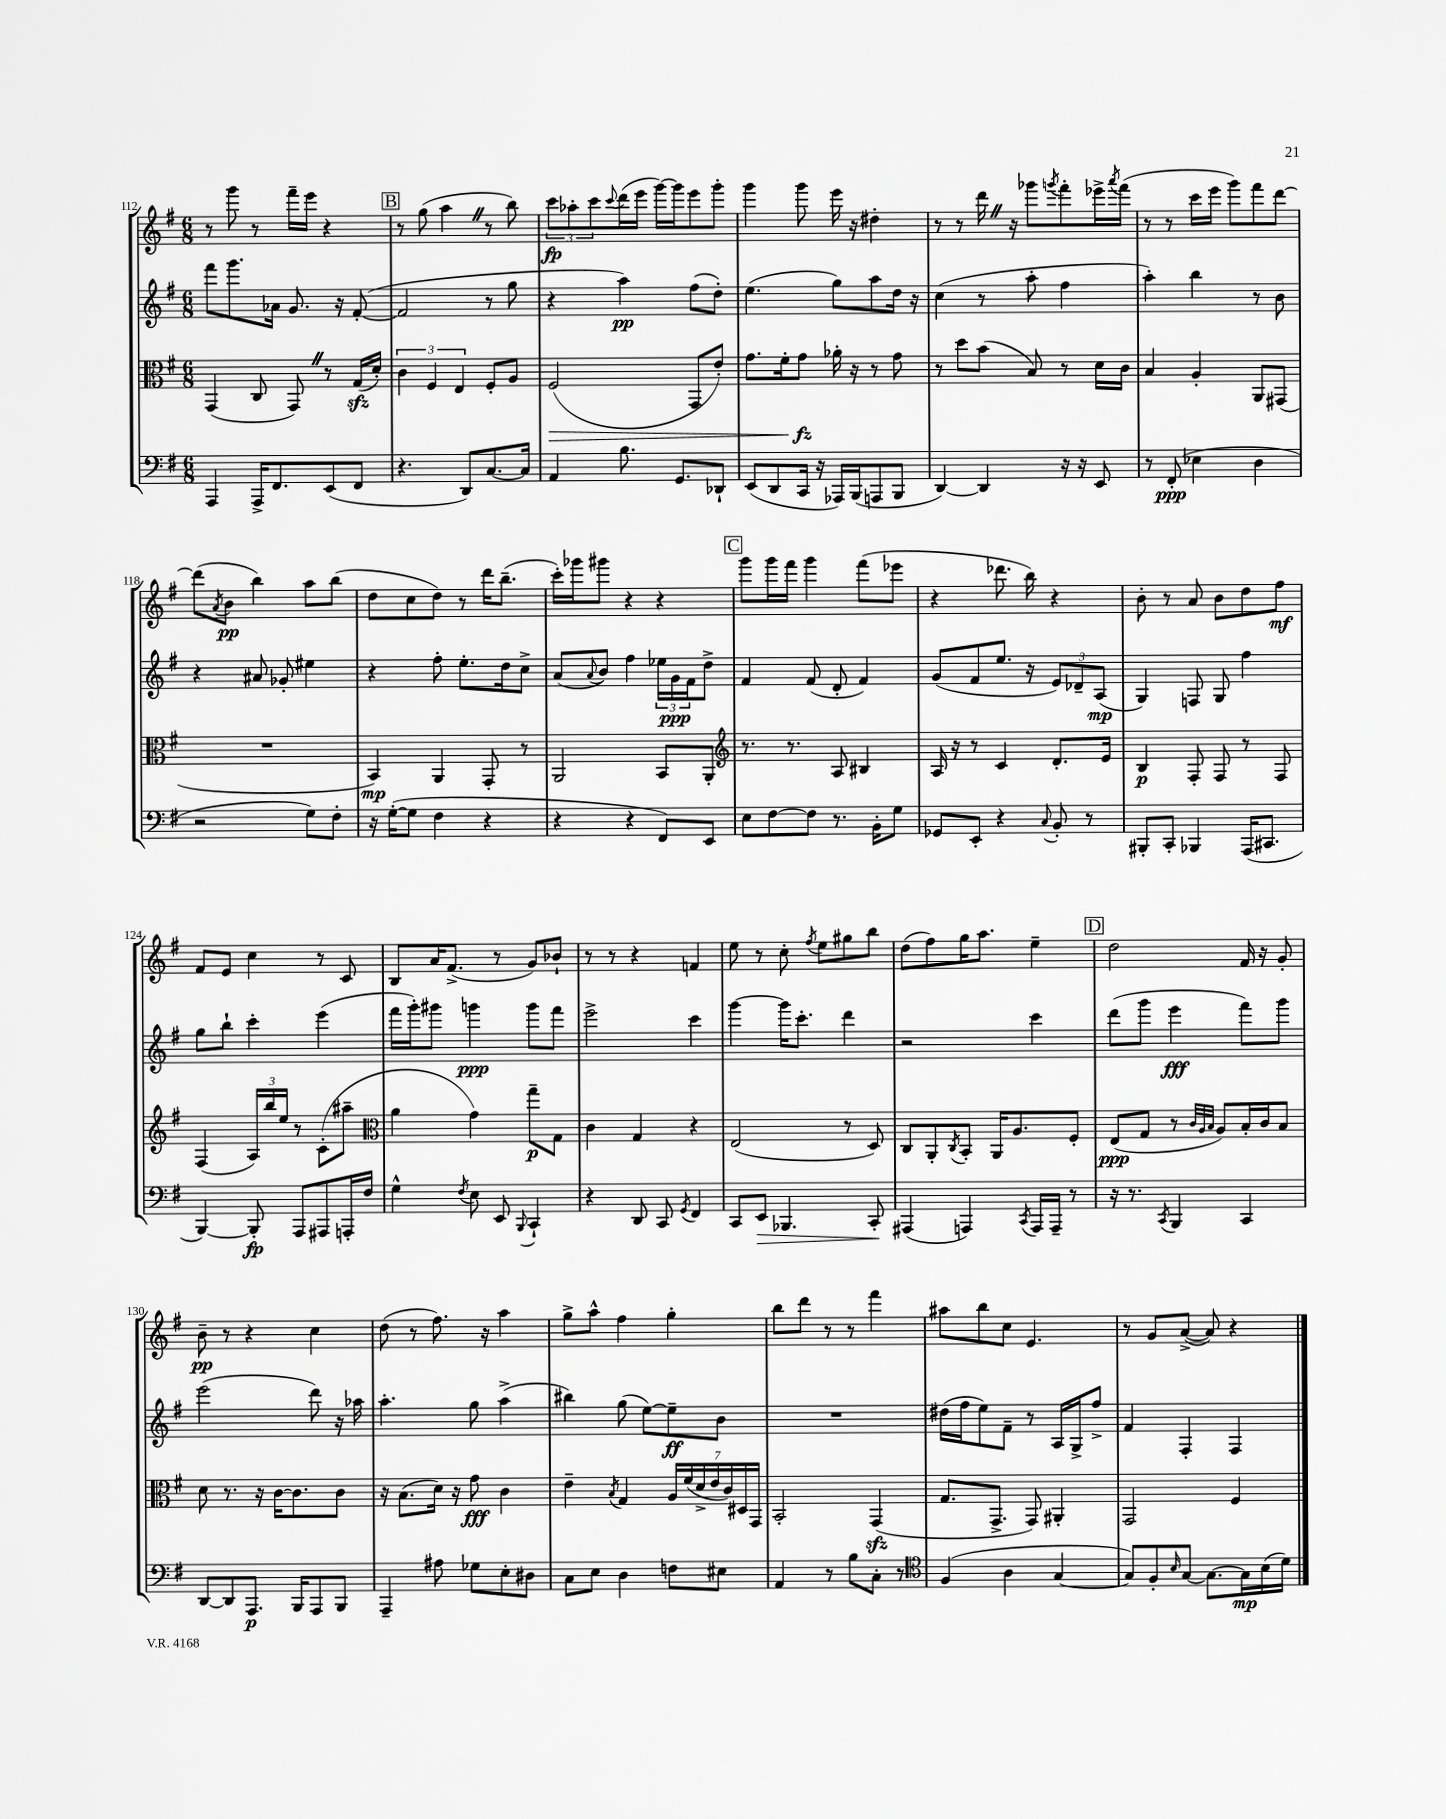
<<
\new StaffGroup <<
\new Staff = "s0" {
    \clef treble \key g \major \numericTimeSignature \time 6/8
    r8 g'''8 r8 fis'''16-- e'''16 r4 |
    \mark \markup { \box "B" } r8 g''8( a''4 \once \override BreathingSign.text = \markup { \musicglyph "scripts.caesura.straight" } \breathe r8 b''8) |
    \tuplet 3/2 { c'''8\fp aes''8-. c'''8 } \appoggiatura { c'''8 } d'''16( e'''16 g'''16~) g'''16 e'''8 g'''8-. |
    g'''4 g'''8 e'''16 r16 dis''4-. |
    r8 r8 d'''16 \once \override BreathingSign.text = \markup { \musicglyph "scripts.caesura.straight" } \breathe r16 ges'''8 \acciaccatura { g'''8 } fis'''8-. ees'''16-> \acciaccatura { a'''8 } fis'''16( |
    r8 r8 c'''16 e'''16 g'''8) fis'''8 d'''8~ |
    d'''8( \acciaccatura { a'8 } b'8\pp b''4) a''8 b''8( |
    d''8 c''8 d''8) r8 d'''16 b''8.--( |
    c'''16-.) ges'''16 gis'''8 r4 r4 |
    \mark \markup { \box "C" } g'''8 g'''16 fis'''16 g'''4 fis'''8( ees'''8 |
    r4 des'''8. b''16) r4 |
    b'8-. r8 a'8 b'8 d''8 fis''8\mf |
    fis'8 e'8 c''4 r8 c'8 |
    b8 a'16 fis'8.->( r8 g'8) bes'8-! |
    r8 r8 r4 f'4 |
    e''8 r8 c''8-. \acciaccatura { fis''8 } e''8 gis''8 b''8 |
    d''8( fis''8) g''16 a''8. e''4-- |
    \mark \markup { \box "D" } d''2 fis'16 r16 g'8-. |
    b'8--\pp r8 r4 c''4 |
    d''8( r8 fis''8.) r16 a''4 |
    g''8-> a''8-^ fis''4 g''4-. |
    b''8 d'''8 r8 r8 fis'''4 |
    ais''8 b''8 c''8 e'4. |
    r8 g'8 a'8~->( a'8) r4 \bar "|." |
}
\new Staff = "s1" {
    \clef treble \key g \major \numericTimeSignature \time 6/8
    fis'''8 g'''8. aes'16 g'8. r16 fis'8~-.( |
    \mark \markup { \box "B" } fis'2 r8 g''8 |
    r4 a''4\pp) fis''8( d''8-.) |
    e''4.( g''8) a''8 d''16 r16 |
    c''4( r8 a''8-. fis''4 |
    a''4-.) b''4 r8 b'8 |
    r4 ais'8 ges'8-. eis''4 |
    r4 fis''8-. e''8.-. d''16 c''8-> |
    a'8( \appoggiatura { a'8 } b'8) fis''4 \tuplet 3/2 { ees''16 g'16\ppp fis'16 } d''8-> |
    \mark \markup { \box "C" } fis'4 fis'8( d'8-. fis'4) |
    g'8( fis'8 e''8. r16 \tuplet 3/2 { e'8) des'8-- a8\mp( } |
    g4) f8 g8 fis''4 |
    g''8 b''8-! c'''4-. e'''4( |
    fis'''16 g'''16-.) gis'''8 g'''4\ppp g'''8 fis'''8 |
    e'''2-> c'''4 |
    g'''4~ g'''16 c'''8.-. d'''4 |
    r2 c'''4 |
    \mark \markup { \box "D" } d'''8( g'''8 e'''4\fff fis'''8) g'''8 |
    e'''2( d'''8) r16 aes''16 |
    a''4.-. g''8 a''4->( |
    bis''4) g''8( e''8~) e''8--\ff b'8 |
    R2. |
    dis''16( fis''16 e''8) fis'8-- r8 a16 g16-> fis''8-> |
    fis'4 fis4-. fis4 \bar "|." |
}
\new Staff = "s2" {
    \clef alto \key g \major \numericTimeSignature \time 6/8
    g,4( c8 g,8) \once \override BreathingSign.text = \markup { \musicglyph "scripts.caesura.straight" } \breathe r8 g16\sfz( d'16-.) |
    \mark \markup { \box "B" } \tuplet 3/2 { c'4 fis4 e4 } fis8-. a8 |
    fis2\>( g,8 e'8-.) |
    g'8. fis'16-. g'8\fz\! aes'16-. r16 r8 g'8 |
    r8 d''8 b'8( b8) r8 d'16 c'16 |
    b4 a4-. a,8 gis,8( |
    R2. |
    b,4\mp) a,4 g,8-. r8 |
    a,2 b,8 a,8-. |
    \mark \markup { \box "C" } \clef treble r8. r8. a8 bis4 |
    a16 r16 r8 c'4 d'8.-. e'16 |
    b4\p fis8-. fis8 r8 fis8 |
    fis4( \tuplet 3/2 { a16) b''16 e''16 } r8 c'8-.( ais''8-- |
    \clef alto a'4 g'4) g''8--\p g8 |
    c'4 g4 r4 |
    e2( r8 d8) |
    c8 a,8-. \acciaccatura { c8 } b,8-. a,16 a8. fis8-. |
    \mark \markup { \box "D" } e8\ppp( g8 r8 \grace { c'32 a32 b32 } a8) b16-. c'16 b8 |
    d'8 r8. r16 c'16~ c'8. c'8 |
    r16 b8.( d'16) r16 g'8\fff c'4 |
    e'4-- \acciaccatura { b8 } g4 \tuplet 7/4 { a16 fis'16( d'16-> e'16 c'16) dis16 g,16 } |
    b,2-. g,4\sfz( |
    g8. g,8.-> g,8) ais,4-. |
    g,2 fis4 \bar "|." |
}
\new Staff = "s3" {
    \clef bass \key g \major \numericTimeSignature \time 6/8
    a,,4 a,,16-> fis,8. e,8( fis,8 |
    \mark \markup { \box "B" } r4. d,8) c8.~ c16 |
    a,4 b8. g,8. des,8-! |
    e,8( d,8 c,16 r16 aes,,16) b,,16( a,,8 b,,8 |
    d,4~) d,4 r16 r16 e,8 |
    r8 fis,8-.\ppp( ees4 d4 |
    r2 g8) fis8-. |
    r16 g16~-.( g8 fis4 r4 |
    r4 r4 fis,8) e,8 |
    \mark \markup { \box "C" } e8 fis8~ fis8 r8. b,16-. g8 |
    ges,8 e,8-. r4 \appoggiatura { c8 } b,8-. r8 |
    bis,,8-. c,8-. bes,,4 a,,16( cis,8. |
    b,,4~) b,,8-.\fp a,,8 ais,,8 a,,16-. fis16 |
    g4-^ \acciaccatura { fis8 } e8 e,8 \appoggiatura { b,,8 } c,4-! |
    r4 d,8 c,8 \acciaccatura { g,8 } fis,4 |
    c,8 e,8\> bes,,4. c,8-.\! |
    ais,,4( a,,4) \acciaccatura { c,8 } a,,16 a,,16-- r8 |
    \mark \markup { \box "D" } r16 r8. \acciaccatura { c,8 } b,,4 c,4 |
    d,8~ d,8 a,,8.\p b,,16 a,,8 b,,8 |
    a,,4-- ais8 ges8 e8-. dis8 |
    c8 e8 d4 f8 eis8 |
    a,4 r8 b8 c8-. r8 |
    \clef tenor fis4( a4 g4~ |
    g8) fis8-. \grace { b16 } g8~ g8.~ g16\mp b16( d'16) \bar "|." |
}
>>
>>
\layout { \context { \Score currentBarNumber = #112 } }
